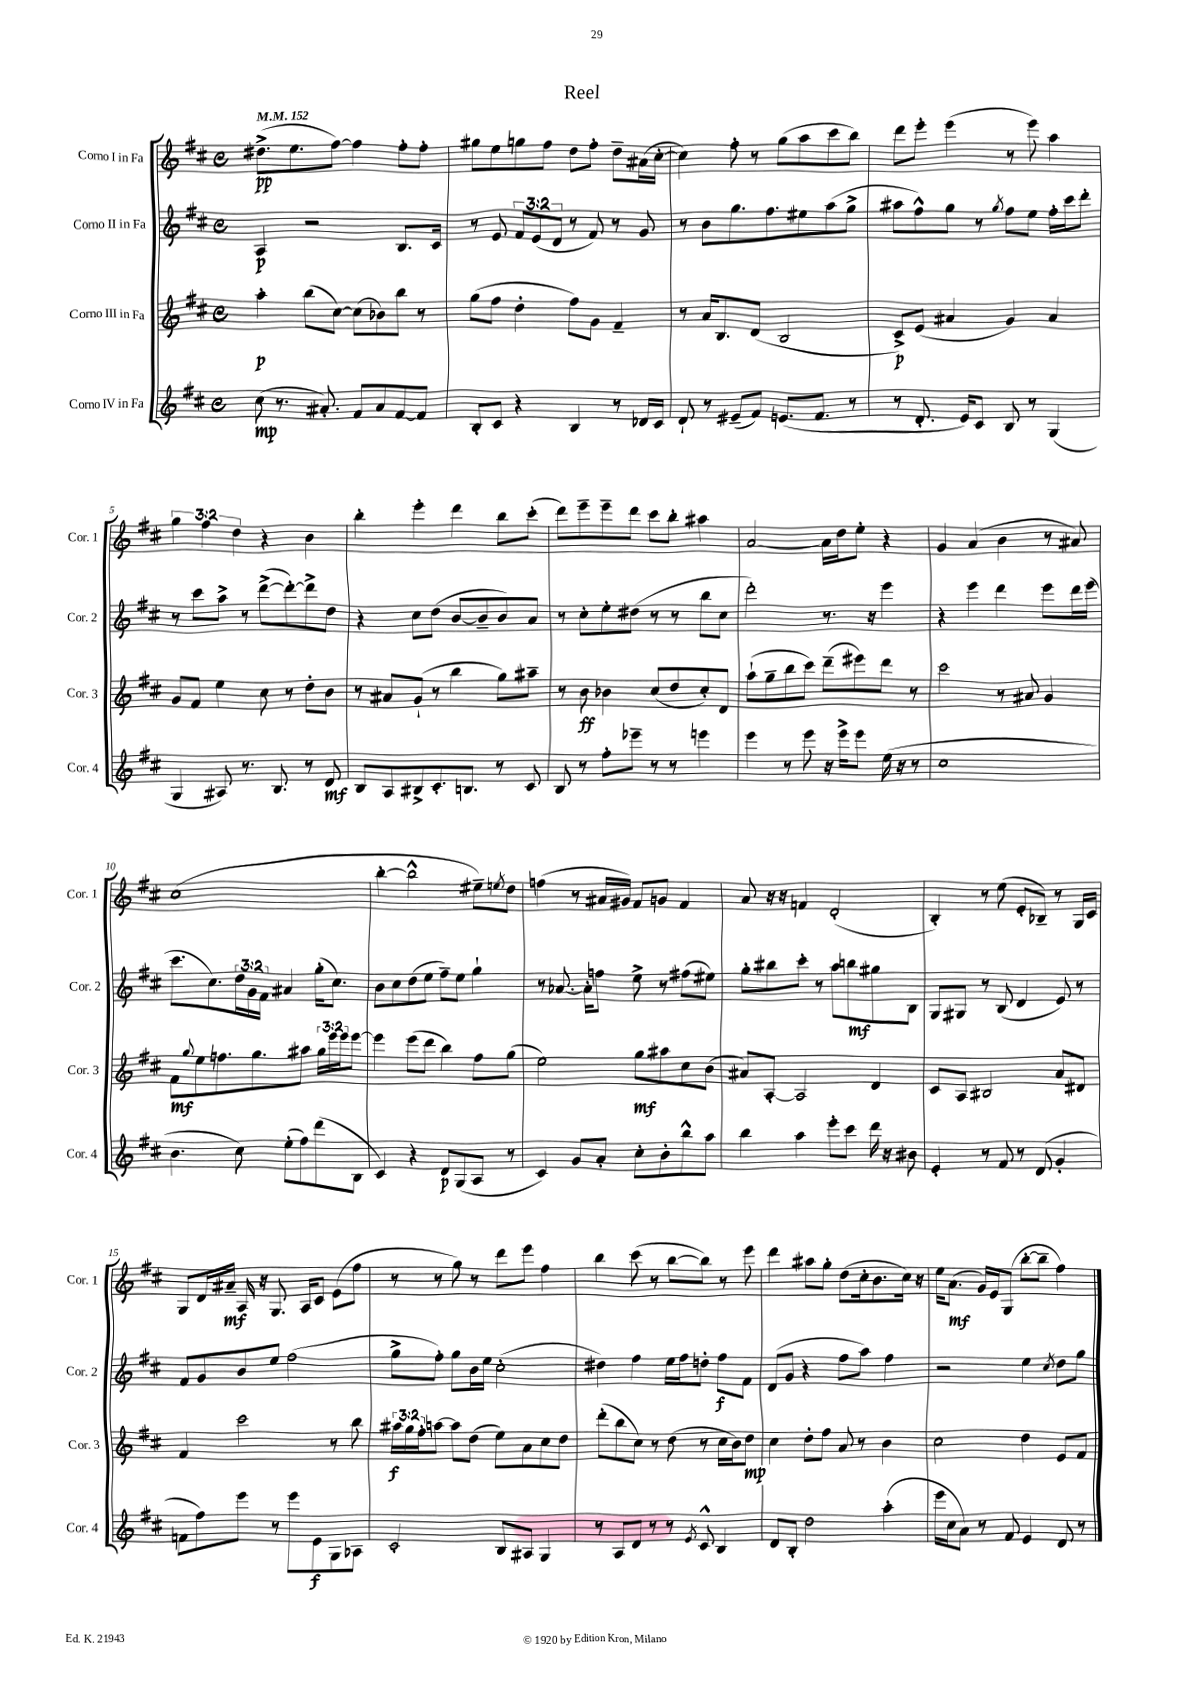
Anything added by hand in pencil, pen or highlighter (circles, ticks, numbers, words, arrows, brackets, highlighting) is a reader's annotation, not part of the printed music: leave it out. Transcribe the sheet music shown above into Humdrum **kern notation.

**kern	**dynam	**kern	**dynam	**kern	**dynam	**kern	**dynam
*part4	*part4	*part3	*part3	*part2	*part2	*part1	*part1
*staff4	*staff4	*staff3	*staff3	*staff2	*staff2	*staff1	*staff1
*I"Corno IV in Fa	*	*I"Corno III in Fa	*	*I"Corno II in Fa	*	*I"Corno I in Fa	*
*I'Cor. 4	*	*I'Cor. 3	*	*I'Cor. 2	*	*I'Cor. 1	*
*clefG2	*	*clefG2	*	*clefG2	*	*clefG2	*
*k[f#c#]	*	*k[f#c#]	*	*k[f#c#]	*	*k[f#c#]	*
*M4/4	*	*M4/4	*	*M4/4	*	*M4/4	*
*met(c)	*	*met(c)	*	*met(c)	*	*met(c)	*
*MM152	*	*MM152	*	*MM152	*	*MM152	*
=1	=1	=1	=1	=1	=1	=1	=1
(8cc#\	mp	4aa'\	p	4A/	p	(8.dd#X^\L	pp
8.r	.	.	.	.	.	.	.
.	.	.	.	.	.	8.ee\	.
.	.	(8bb\L	.	2r	.	.	.
8.a#X'/)	.	.	.	.	.	.	.
.	.	[8cc#\J)	.	.	.	[8ff#\J)	.
8f#/L	.	(8cc#\L]	.	.	.	4ff#\]	.
8a#/	.	8b-X\)	.	.	.	.	.
[8f#/	.	8bb\J	.	8.B/L	.	8ff#'\L	.
8f#/J]	.	8r	.	.	.	8ff#'\J	.
.	.	.	.	16c#/Jk	.	.	.
=2	=2	=2	=2	=2	=2	=2	=2
8B'/L	.	(8gg\L	.	8r	.	8gg#X\L	.
8c#/J	.	8ff#\J	.	8e/	.	8ee\	.
4r	.	4dd'\	.	12f#/L	.	8ggn\	.
.	.	.	.	(12e/	.	.	.
.	.	.	.	.	.	8ff#\J	.
.	.	.	.	12d/J	.	.	.
4B/	.	8ff#\L)	.	8r	.	8dd\L	.
.	.	8g\J	.	8f#/)	.	8ff#'\J	.
8r	.	4f#~/	.	8r	.	8dd~\L	.
16d-X/LL	.	.	.	8g/	.	(16a#X\L	.
16c#/JJ	.	.	.	.	.	[16cc#'\JJ	.
=3	=3	=3	=3	=3	=3	=3	=3
8d`/	.	8r	.	8r	.	4cc#\])	.
8r	.	16a/KL	.	8b\L	.	.	.
.	.	8.B/	.	.	.	.	.
(8e#X~/L	.	.	.	8.gg\	.	8ff#'\	.
8f#/J)	.	(8d/J	.	.	.	8r	.
.	.	.	.	8.ff#\	.	.	.
(8.en/L	.	2B/	.	.	.	(8gg\L	.
.	.	.	.	8ee#X\	.	8aa\	.
8.f#/J	.	.	.	.	.	.	.
.	.	.	.	(8aa\	.	8ccc#\	.
8r	.	.	.	8gg^\J	.	8bb\J)	.
=4	=4	=4	=4	=4	=4	=4	=4
8r	.	8c#^/L)	p	8aa#X\L	.	8ddd\L	.
8.d'/	.	(8e/J	.	8ff#^^\)	.	8eee'\J	.
.	.	4a#X/	.	8gg\J	.	(4eee\	.
16e/KL)	.	.	.	.	.	.	.
8c#/J	.	.	.	8r	.	.	.
.	.	.	.	8qgg/	.	.	.
8B/	.	4g/)	.	8ff#\L	.	8r	.
8r	.	.	.	8ee\J	.	8eee\)	.
(4G/	.	4a#/	.	16ff#'\LL	.	4aa\	.
.	.	.	.	16ccc#\J	.	.	.
.	.	.	.	8ddd'\J	.	.	.
!!LO:LB:g=z
=5	=5	=5	=5	=5	=5	=5	=5
4G/	.	8g/L	.	8r	.	6gg\	.
.	.	8f#/J	.	8ccc#\L	.	.	.
.	.	.	.	.	.	6ff#\	.
8A#X/)	.	4ee\	.	8aa^\J	.	.	.
.	.	.	.	.	.	6dd\	.
8.r	.	.	.	8r	.	.	.
.	.	8cc#\	.	([8ddd^\L	.	4r	.
8.B/	.	.	.	.	.	.	.
.	.	8r	.	8ddd'\_)	.	.	.
8r	.	8dd'\L	.	8ddd^\]	.	4b\	.
8d/	mf	8b\J	.	8dd\J	.	.	.
=6	=6	=6	=6	=6	=6	=6	=6
8B/L	.	8r	.	4r	.	4bb'\	.
8A/	.	8a#X/L	.	.	.	.	.
8B#X^/	.	(8g`/J	.	8cc#\L	.	4eee'\	.
8.c#'/	.	8r	.	(8dd\J	.	.	.
.	.	4bb\	.	[8b/L	.	4ddd\	.
8.Bn/J	.	.	.	.	.	.	.
.	.	.	.	8b~/]	.	.	.
8r	.	8gg\L)	.	8b/)	.	8bb\L	.
8c#/	.	8aa#X~\J	.	8a/J	.	(8ccc#'\J	.
=7	=7	=7	=7	=7	=7	=7	=7
8B/	.	8r	.	8r	.	8ddd\L)	.
8r	.	8b\	ff	8cc#'\L	.	8eee~\	.
8ff#'\L	.	4b-X\	.	8ee'\	.	8eee~\	.
8eee-X~\J	.	.	.	(8dd#X\J	.	8ddd\J	.
8r	.	(8cc#/L	.	8r	.	8ccc#\L	.
8r	.	8dd/	.	8r	.	8bb'\J	.
4eeen\	.	8cc#'/)	.	8bb\L	.	4aa#X\	.
.	.	8d/J	.	8cc#\J	.	.	.
=8	=8	=8	=8	=8	=8	=8	=8
4eee\	.	(8aa`\L	.	2ddd'\)	.	[2a/	.
.	.	8gg~\	.	.	.	.	.
8r	.	8bb\	.	.	.	.	.
8eee\	.	8ccc#\J)	.	.	.	.	.
16r	.	(8ddd~\L	.	8.r	.	16a\LL]	.
16eee^\KL	.	.	.	.	.	16dd\J	.
8eee\J	.	8eee#X\)	.	.	.	8ee'\J	.
.	.	.	.	16r	.	.	.
(16ee\	.	8ddd\J	.	4eee\	.	4r	.
16r	.	.	.	.	.	.	.
8r	.	8r	.	.	.	.	.
=9	=9	=9	=9	=9	=9	=9	=9
1cc#	.	2ccc#\	.	4r	.	4g/	.
.	.	.	.	4eee\	.	(4a/	.
.	.	8r	.	4ddd\	.	4b\	.
.	.	8a#X/	.	.	.	.	.
.	.	4g/	.	8eee\L	.	8r	.
.	.	.	.	16ddd\L	.	8a#X/)	.
.	.	.	.	(16eee\JJ	.	.	.
!!LO:LB:g=z
=10	=10	=10	=10	=10	=10	=10	=10
4.b\	.	8f#\L	mf	8.ccc#\L	.	(1cc#	.
.	.	8qqgg/	.	.	.	.	.
.	.	8ee\	.	.	.	.	.
.	.	.	.	8.cc#\)	.	.	.
.	.	8.ffn\	.	.	.	.	.
8cc#\)	.	.	.	24dd\L	.	.	.
.	.	.	.	24g\	.	.	.
.	.	8.gg\	.	.	.	.	.
.	.	.	.	24f#\JJ	.	.	.
(8ee'\L	.	.	.	4a#X/	.	.	.
8ff#\)	.	8aa#X\J	.	.	.	.	.
(8ddd\	.	24gg\LL	.	(16gg'\KL	.	.	.
.	.	24eee\	.	.	.	.	.
.	.	.	.	8.cc#\J)	.	.	.
.	.	24eee\J	.	.	.	.	.
8B\J	.	[8eee\J	.	.	.	.	.
=11	=11	=11	=11	=11	=11	=11	=11
4c#/)	.	4eee\]	.	8b\L	.	[4bb'\	.
.	.	.	.	8cc#\	.	.	.
4r	.	(8eee\L	.	(8dd\	.	2bb^^\]	.
.	.	8ddd\J	.	8ee\J	.	.	.
8d/L	p	4bb\)	.	8ff#~\L)	.	.	.
(8G/	.	.	.	8ee\J	.	.	.
8A/J	.	8ff#\L	.	4gg`\	.	8ee#X~\L)	.
.	.	.	.	.	.	8qeen/	.
8r	.	(8gg\J	.	.	.	8dd\J	.
=12	=12	=12	=12	=12	=12	=12	=12
4c#/)	.	2ee\)	.	8r	.	(4ffn\	.
.	.	.	.	[8.a-X/	.	.	.
8g/L	.	.	.	.	.	8r	.
.	.	.	.	16a-'\KL]	.	.	.
8a'/J	.	.	.	8ffn\J	.	16a#X/LL	.
.	.	.	.	.	.	16g#X/JJ)	.
8cc#'\L	.	8gg\L	mf	8ee^\	.	8f#/L	.
8b'\	.	8aa#X\	.	8r	.	8gn/J	.
8bb^^\	.	8cc#\	.	(8ff#X\L	.	4f#/	.
8aa\J	.	(8b\J	.	8ee#X\J)	.	.	.
=13	=13	=13	=13	=13	=13	=13	=13
4bb\	.	8a#X/L)	.	8gg'\L	.	8a/	.
.	.	[8A'/J	.	8bb#X\	.	16r	.
.	.	.	.	.	.	16r	.
4aa\	.	2A/]	.	8ccc#'\J	.	4fn/	.
.	.	.	.	8r	.	.	.
8eee'\L	.	.	.	8aa\L	.	(2d'/	.
8ccc#\J	.	.	.	8bbn\	mf	.	.
16ddd\	.	4d/	.	8gg#X\	.	.	.
16r	.	.	.	.	.	.	.
8b#X\	.	.	.	8B\J	.	.	.
=14	=14	=14	=14	=14	=14	=14	=14
4e'/	.	8c#/L	.	8G/L	.	4B'/)	.
.	.	8A/J	.	8G#X/J	.	.	.
8r	.	2B#X/	.	8r	.	8r	.
8f#/	.	.	.	(8B/	.	(8ee\	.
8r	.	.	.	4d/	.	8e'/L	.
(8d/	.	.	.	.	.	8B-X~/J)	.
4g'/	.	8a/L	.	8e/)	.	8r	.
.	.	8d#X/J	.	8r	.	16G/LL	.
.	.	.	.	.	.	16c#/JJ	.
!!LO:LB:g=z
=15	=15	=15	=15	=15	=15	=15	=15
8fn\L	.	4f#/	.	8f#/L	.	8G/L	.
8ff#\)	.	.	.	8g/	.	16d/L	.
.	.	.	.	.	.	16a#X~/JJ	mf
8eee\J	.	2ccc#\	.	8b/	.	16A/	.
.	.	.	.	.	.	16r	.
8r	.	.	.	8ee/J	.	8.G/	.
8eee\L	.	.	.	(2ff#\	.	.	.
.	.	.	.	.	.	16A/KL	.
8e\	f	.	.	.	.	8c#/J	.
8G\	.	8r	.	.	.	(8e\L	.
8A-X\J	.	8bb\	.	.	.	8ff#\J	.
=16	=16	=16	=16	=16	=16	=16	=16
2c#'/	.	24aa#X\LL	f	8gg^\L	.	8r	.
.	.	24gg\	.	.	.	.	.
.	.	24ff#'\J	.	.	.	.	.
.	.	[8aan\J	.	8ff#'\J)	.	8r	.
.	.	8aa\L]	.	8gg\L	.	8gg\)	.
.	.	(8dd\J	.	16b\L	.	8r	.
.	.	.	.	16ee\JJ	.	.	.
8B/L	.	8ee\L)	.	(2cc#'\	.	8ddd\L	.
8A#X/J	.	8a\	.	.	.	8eee\J	.
4G/	.	8cc#\	.	.	.	4ff#\	.
.	.	8dd\J	.	.	.	.	.
=17	=17	=17	=17	=17	=17	=17	=17
8r	.	(8ddd'\L	.	4dd#X\)	.	4bb\	.
8A/L	.	8bb\	.	.	.	.	.
8d/J	.	8cc#\J)	.	4ff#\	.	(8ccc#\	.
8r	.	8r	.	.	.	8r	.
8r	.	(8dd\	.	16ee\LL	.	[8bb\L	.
.	.	.	.	16ff#\J	.	.	.
8qe/	.	.	.	.	.	.	.
8c#^^/	.	8r	.	8ddn'\J	.	8bb\J])	.
4B/	.	16cc#\LL	.	8ff#\L	f	8r	.
.	.	16b\J)	.	.	.	.	.
.	.	8dd\J	mp	8f#\J	.	8eee\	.
=18	=18	=18	=18	=18	=18	=18	=18
8d/L	.	4cc#\	.	(8d/L	.	4ddd\	.
8B'/J	.	.	.	8g/J	.	.	.
2dd\	.	8dd'\L	.	4r	.	8aa#X\L	.
.	.	8ff#\J	.	.	.	8gg'\J	.
.	.	8a/	.	8ff#\L	.	(8dd\L	.
.	.	8r	.	8aa\J)	.	16cc#'\k	.
.	.	.	.	.	.	8.b\	.
(4aa'\	.	4b\	.	4ff#\	.	.	.
.	.	.	.	.	.	16cc#\Jk)	.
.	.	.	.	.	.	16r	.
=19	=19	=19	=19	=19	=19	=19	=19
16eee\LL	.	2cc#\	.	2r	.	16ee\KL	.
16cc#\J	.	.	.	.	.	(8.a\J	mf
8a\J)	.	.	.	.	.	.	.
8r	.	.	.	.	.	16g/LL)	.
.	.	.	.	.	.	16e/J	.
8f#/	.	.	.	.	.	(8G/J	.
4e/	.	4dd\	.	4ee\	.	[8bb'\L	.
.	.	.	.	.	.	8bb~\J]	.
.	.	.	.	8qcc#/	.	.	.
8d/	.	8e/L	.	8dd\L	.	4ff#\)	.
8r	.	8f#/J	.	8gg\J	.	.	.
==	==	==	==	==	==	==	==
*-	*-	*-	*-	*-	*-	*-	*-
